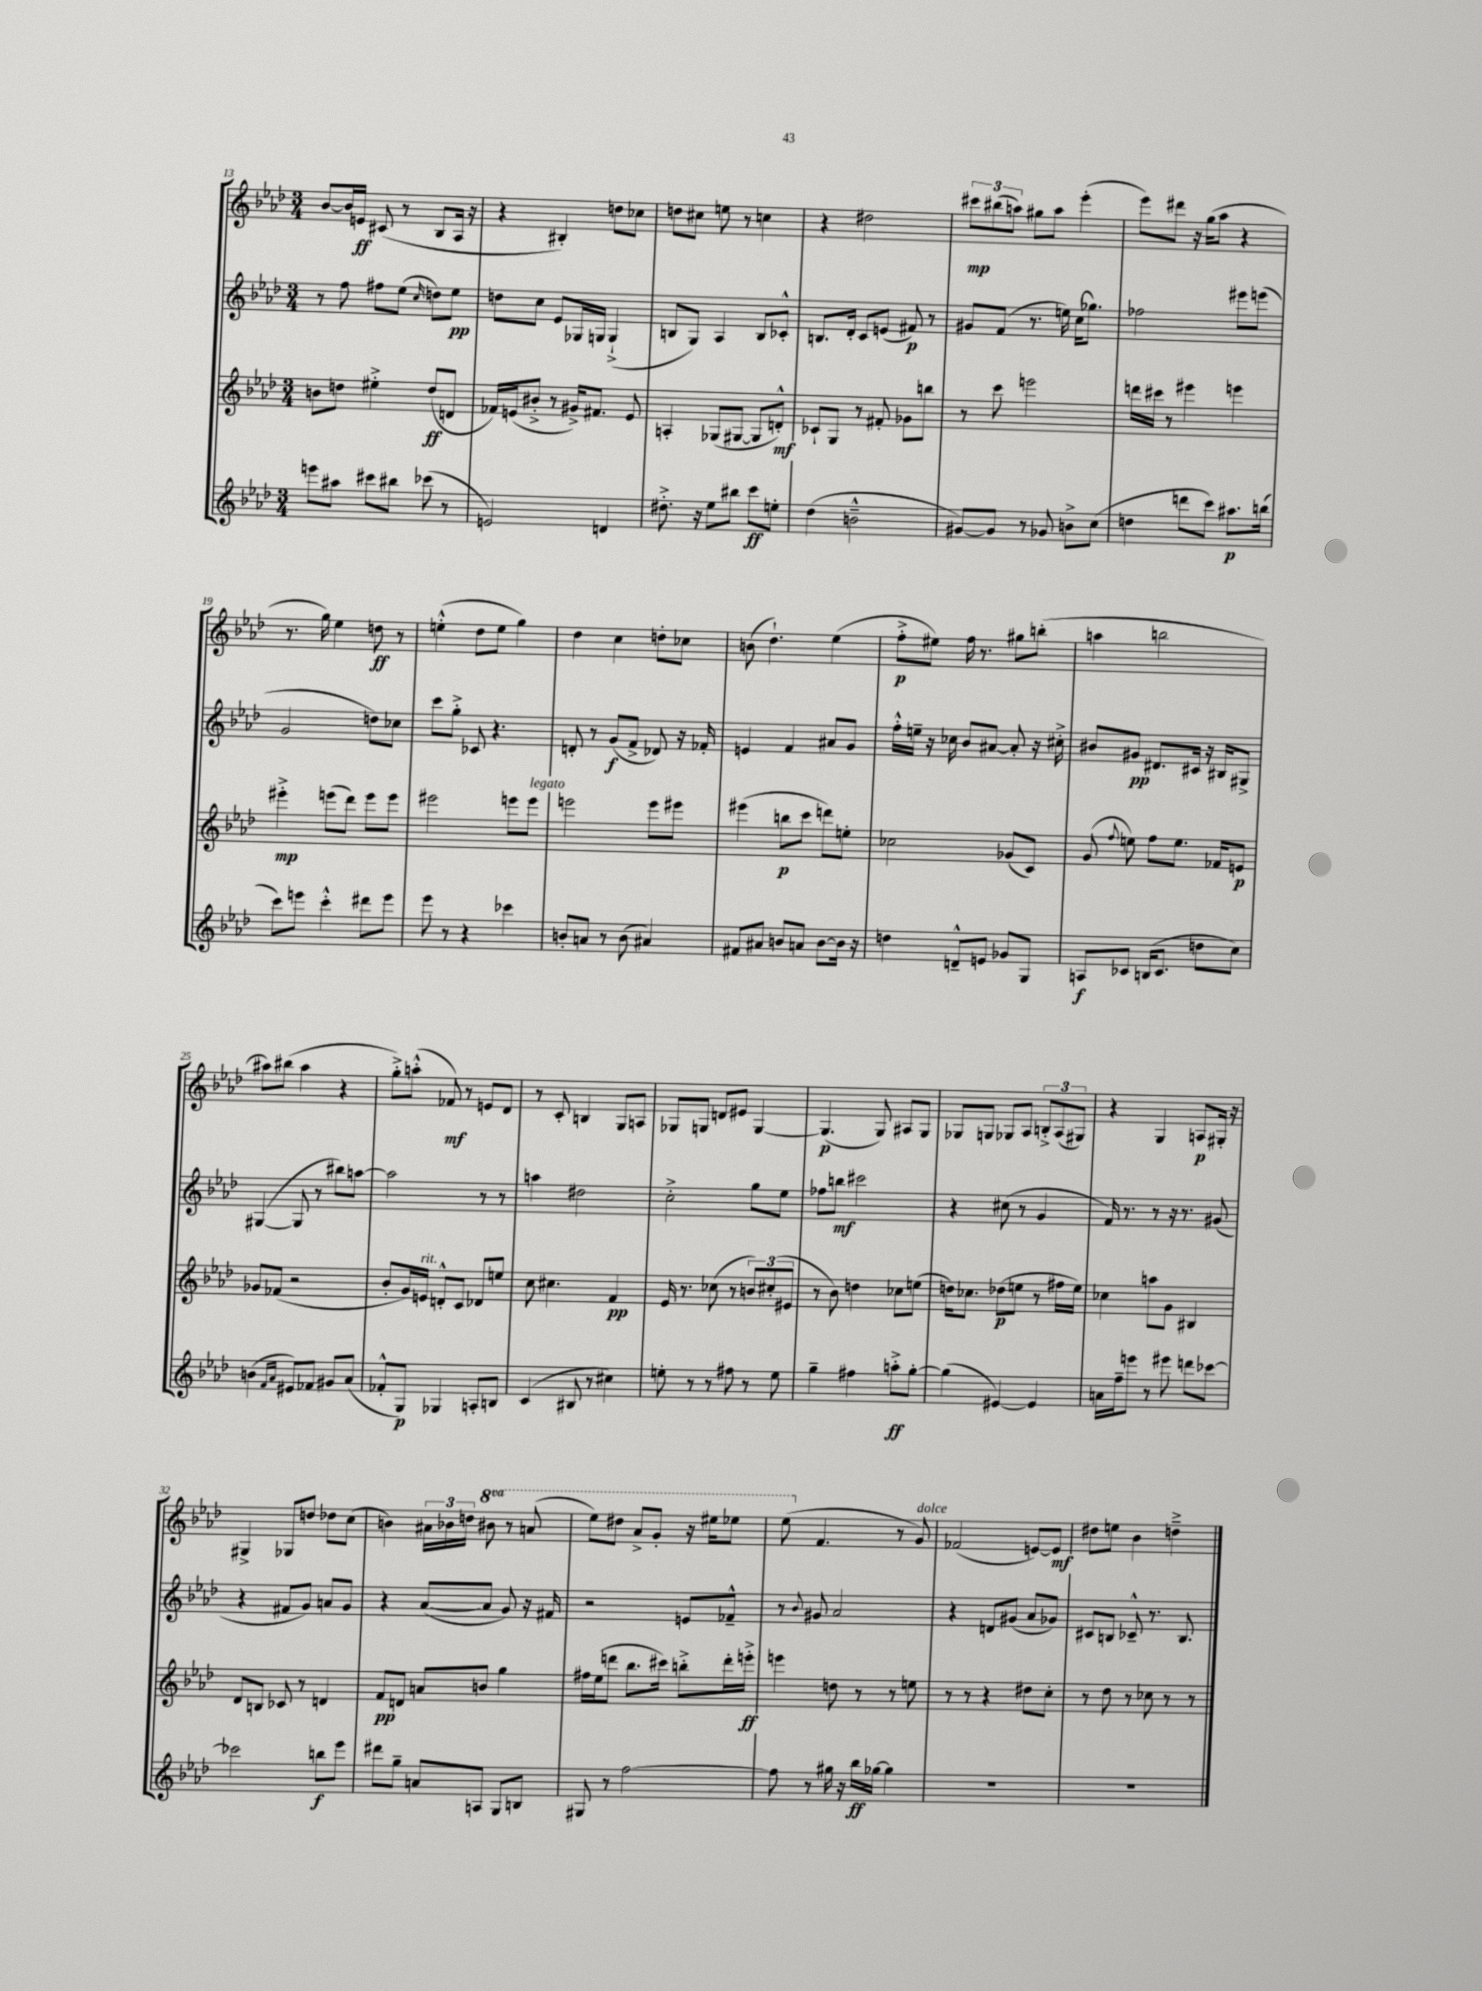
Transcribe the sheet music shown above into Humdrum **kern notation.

**kern	**kern	**kern	**kern
*staff4	*staff3	*staff2	*staff1
*clefG2	*clefG2	*clefG2	*clefG2
*k[b-e-a-d-]	*k[b-e-a-d-]	*k[b-e-a-d-]	*k[b-e-a-d-]
*M3/4	*M3/4	*M3/4	*M3/4
8eee\L	8b\L	8r	[8b-/L
8aa#\J	8dd\J	8ff\	16b-/]L
.	.	.	16e/JJ
8ccc#\L	4ee#'^\	8ff#\L	(8c#/
8bb#\J	.	(8ee-\J	8r
.	.	16qqcc/	.
(8ccc-\	(8dd/L	8dd\L)	8B-/L
8r	8d/J	8ee-\J	16A-/Jk
.	.	.	16r
=	=	=	=
2e/)	16f-/LL)	8dd\L	4r
.	(16e/J	.	.
.	8b#'^/J	8cc\J	.
.	8r	8e-/L	4B#'/)
.	16g#^/LK)	16G-/L	.
.	8.f#/J	16G/JJ	.
4d/	.	(4G`^/	8dd\L
.	8e/	.	8cc-\J
=	=	=	=
8.dd#'^\	4A'/	8B/L	8dd\L
.	.	8G/J)	8cc#\J
16r	.	.	.
8ee-\L	(8G-/L	4A-/	8ee\
8bb#\J	[8G#/J	.	8r
8ccc\L	8G#/]L	8B/L	4cc\
8ee'\J	8d'^^/J)	8c-'^^/J	.
=	=	=	=
(4dd-\	8c-`/L	8.B/L	4r
.	8G/J	.	.
.	.	16d-'/Jk	.
2b~^^\	8r	8c/L	2dd#\
.	8f#'/	(8e/J	.
.	8g-\L	8f#/)	.
.	8bb\J	8r	.
=	=	=	=
[8g#/L)	8r	8g#/L	12ccc#\L
.	.	.	(12bb#\
8g#/]J	8ccc\	(8f/J	.
.	.	.	12aa\J)
8r	2eee\	8.r	8gg#\L
8g-/	.	.	8aa\J
.	.	16ee\)	.
8b^\L	.	(16cc\LK	(4eee-'\
.	.	8.gg-\J)	.
(8cc\J	.	.	.
=	=	=	=
4dd\	16ddd\LL	2ff-\	8eee-\L)
.	16ccc#\JJ	.	.
.	8r	.	8ddd#\J
8ddd\L	4eee#\	.	16r
.	.	.	(16gg\LK
8ccc\J)	.	.	8aa-\J
8.aa#\L	4eee\	8eee#\L	4r
.	.	(8eee\J	.
(16bb\Jk	.	.	.
=	=	=	=
8ccc\L)	4eee#'^\	2g/	8.r
8eee\J	.	.	.
.	.	.	16gg\)
4ccc'^^\	(8eee\L	.	4ee-\
.	8ddd-\J)	.	.
8ddd#\L	8eee\L	8dd\L)	8dd\
8eee\J	8eee\J	8cc-\J	8r
=	=	=	=
8eee-\	2eee#\	8ccc\L	(4ee'^^\
8r	.	8gg'^\J	.
4r	.	8c-/	8dd-\L
.	.	4.r	8ee\J
4ccc-\	8eee\L	.	4gg\)
.	8eee\J	.	.
=	=	=	=
8b'/L	2eee\	8d'/	4dd-\
8a/J	.	8r	.
8r	.	(8g/L	4cc\
(8b\	.	8f^/J	.
4a#/)	8eee\L	8d-/)	8dd'\L
.	8eee#\J	16r	8cc-\J
.	.	16f-'/	.
=	=	=	=
8f#/L	(4eee#\	4e/	(8b\
8a#/J	.	.	4.dd-`\)
8b/L	8bb\L	4f/	.
8a/J	8ccc\J	.	.
[8b\L	8ddd\L)	8a#/L	(4ee-\
16b\]Jk	8ee'\J	8g/J	.
16r	.	.	.
=	=	=	=
4dd\	2cc-\	16ff'^^\LL	8ff'^\L
.	.	16ee~\JJ	.
.	.	16r	8ee#\J)
.	.	16cc-\	.
8d~^^/L	.	8b-/L	16ff\
.	.	.	8.r
8e/J	.	[8a#/J	.
8g-/L	(8g-/L	8a#'/]	8gg#\L
8G/J	8c/J)	16r	(8bb'\J
.	.	16cc#'^\	.
=	=	=	=
8A/L	(8g/	8b#/L	4aa\
.	8qqff/	.	.
8c-/J	8ee\)	8g#/J	.
(16B/LK	8ff\L	8.d#/L	2bb\
8.c-/J	.	.	.
.	8.ee\J	.	.
.	.	16c#/Jk	.
8dd\L	.	16r	.
.	16f-/LK	16B#/LK	.
8cc\J)	8e/J	8G#^/J	.
=	=	=	=
(4b\	8g-/L	([4G#/	8aa#\L)
.	(8f-/J	.	(8bb#\J
16qqf/LL	.	.	.
16qqa-/JJ	.	.	.
8e#/L)	2r	8G#/]	4aa#\
8f-/J	.	8r	.
8g#/L	.	8bb#\L)	4r
(8a-/J	.	[8aa\J	.
=	=	=	=
8f-'^^/L	8b-'/L	2aa\]	8gg'^\L)
8G/J)	16g/L)	.	(8aa'^^\J
.	16e/JJ	.	.
4G-/	8d'^^/L	.	8f-/)
.	8c/J	.	8r
8A'/L	8d-/L	8r	8e/L
8B/J	8ee/J	8r	8d-/J
=	=	=	=
(4c/	8cc\	4aa\	8r
.	4.cc#\	.	8c'/
8B#/	.	2dd#\	4B/
8r	.	.	.
4cc#\)	4f/	.	8G/L
.	.	.	8A/J
=	=	=	=
8ee'\	16e-/	2cc'^\	8G-/L
.	8.r	.	.
8r	.	.	8G/J
8r	(8cc-\	.	8d/L
8ff#\	8r	.	8e#/J
8r	12b/L)	8gg\L	[4G/
.	(12cc#'/	.	.
8ee\	.	8ee-\J	.
.	12e#/J	.	.
=	=	=	=
4gg~\	8r	8ff-\L	(4.G/]
.	8b-\)	8bb\J	.
4ff#\	4dd\	2ccc#\	.
.	.	.	8G/)
8aa'^\L	8cc-\L	.	8A#/L
[8gg'\J	(8ee\J	.	8G/J
=	=	=	=
(4gg\]	16dd\LK)	4r	8G-/L
.	8.cc-\J	.	.
.	.	.	8G/J
[4e#/)	(8dd-\L	(8cc#\	8G-/L
.	8ee\J	8r	8A-/J
4e#/]	8r	4g/	12B'^/L
.	.	.	(12A-/
.	16ff#\LL	.	.
.	.	.	12G#/J)
.	16ee\JJ)	.	.
=	=	=	=
16a\LL	4cc-\	16f/)	4r
16ff~\J	.	8.r	.
8eee\J	.	.	.
8r	8aa\L	8r	4G/
8eee#\	8g\J	16r	.
.	.	8.r	.
8ddd\L	4B#/	.	8A/L
[8ccc-\J	.	(8g#/	16G#'/Jk
.	.	.	16r
=	=	=	=
2ccc-\]	8d-/L	4r	4G#^/
.	8B/J	.	.
.	8c-/	8f#/L	8G-/L
.	8r	8g/J)	8dd/J
8bb\L	4d/	8a/L	8dd-\L
8eee-\J	.	8g/J	(8cc\J
=	=	=	=
8ddd#\L	8f/L	4r	4b\)
8gg~\J	8d/J	.	.
8a/L	8a/L	([8a-/L	24a#\LL
.	.	.	24b-\
.	.	.	24dd\JJ
8A/J	8b/J	8a-/]J	8bb#\
8G/L	4gg\	8g/)	8r
8B/J	.	16r	(8aa/
.	.	16f#/	.
=	=	=	=
8G#/	16ff#\LL	2r	8eee-\L)
.	(16ee-\J	.	.
8r	8ddd\J	.	8ddd#\J
[2ff\	8.bb-\L	.	8aa-^/L
.	.	.	8gg'/J
.	16ccc#\Jk)	.	.
.	8bb'^\L	8e/L	16r
.	.	.	16eee#\LK
.	16ddd'\L	8f-~^^/J	8eee-\J
.	16eee'^\JJ	.	.
=	=	=	=
8ff\]	4eee\	8r	(8eee-\
.	.	8qqb-/	.
8r	.	8g#/	4.f/
16gg#\	8dd\	2a-/	.
16r	.	.	.
16bb-\LL	8r	.	.
[16gg-\JJ	.	.	.
4gg-\]	8r	.	8r
.	8ee\	.	8g/)
=	=	=	=
2.r	8r	4r	(2f-/
.	8r	.	.
.	4r	8d/L	.
.	.	(8g#/J	.
.	8dd#\L	8a-/L	[8e/L)
.	8cc'\J	8g-/J)	8e/]J
=	=	=	=
2.r	8r	8c#/L	8dd#\L
.	8dd-\	8B/J	8ee\J
.	8r	8c-~^^/	4b-\
.	8cc-\	8.r	.
.	8r	.	4dd~^\
.	.	8.B/	.
.	8r	.	.
==	==	==	==
*-	*-	*-	*-
